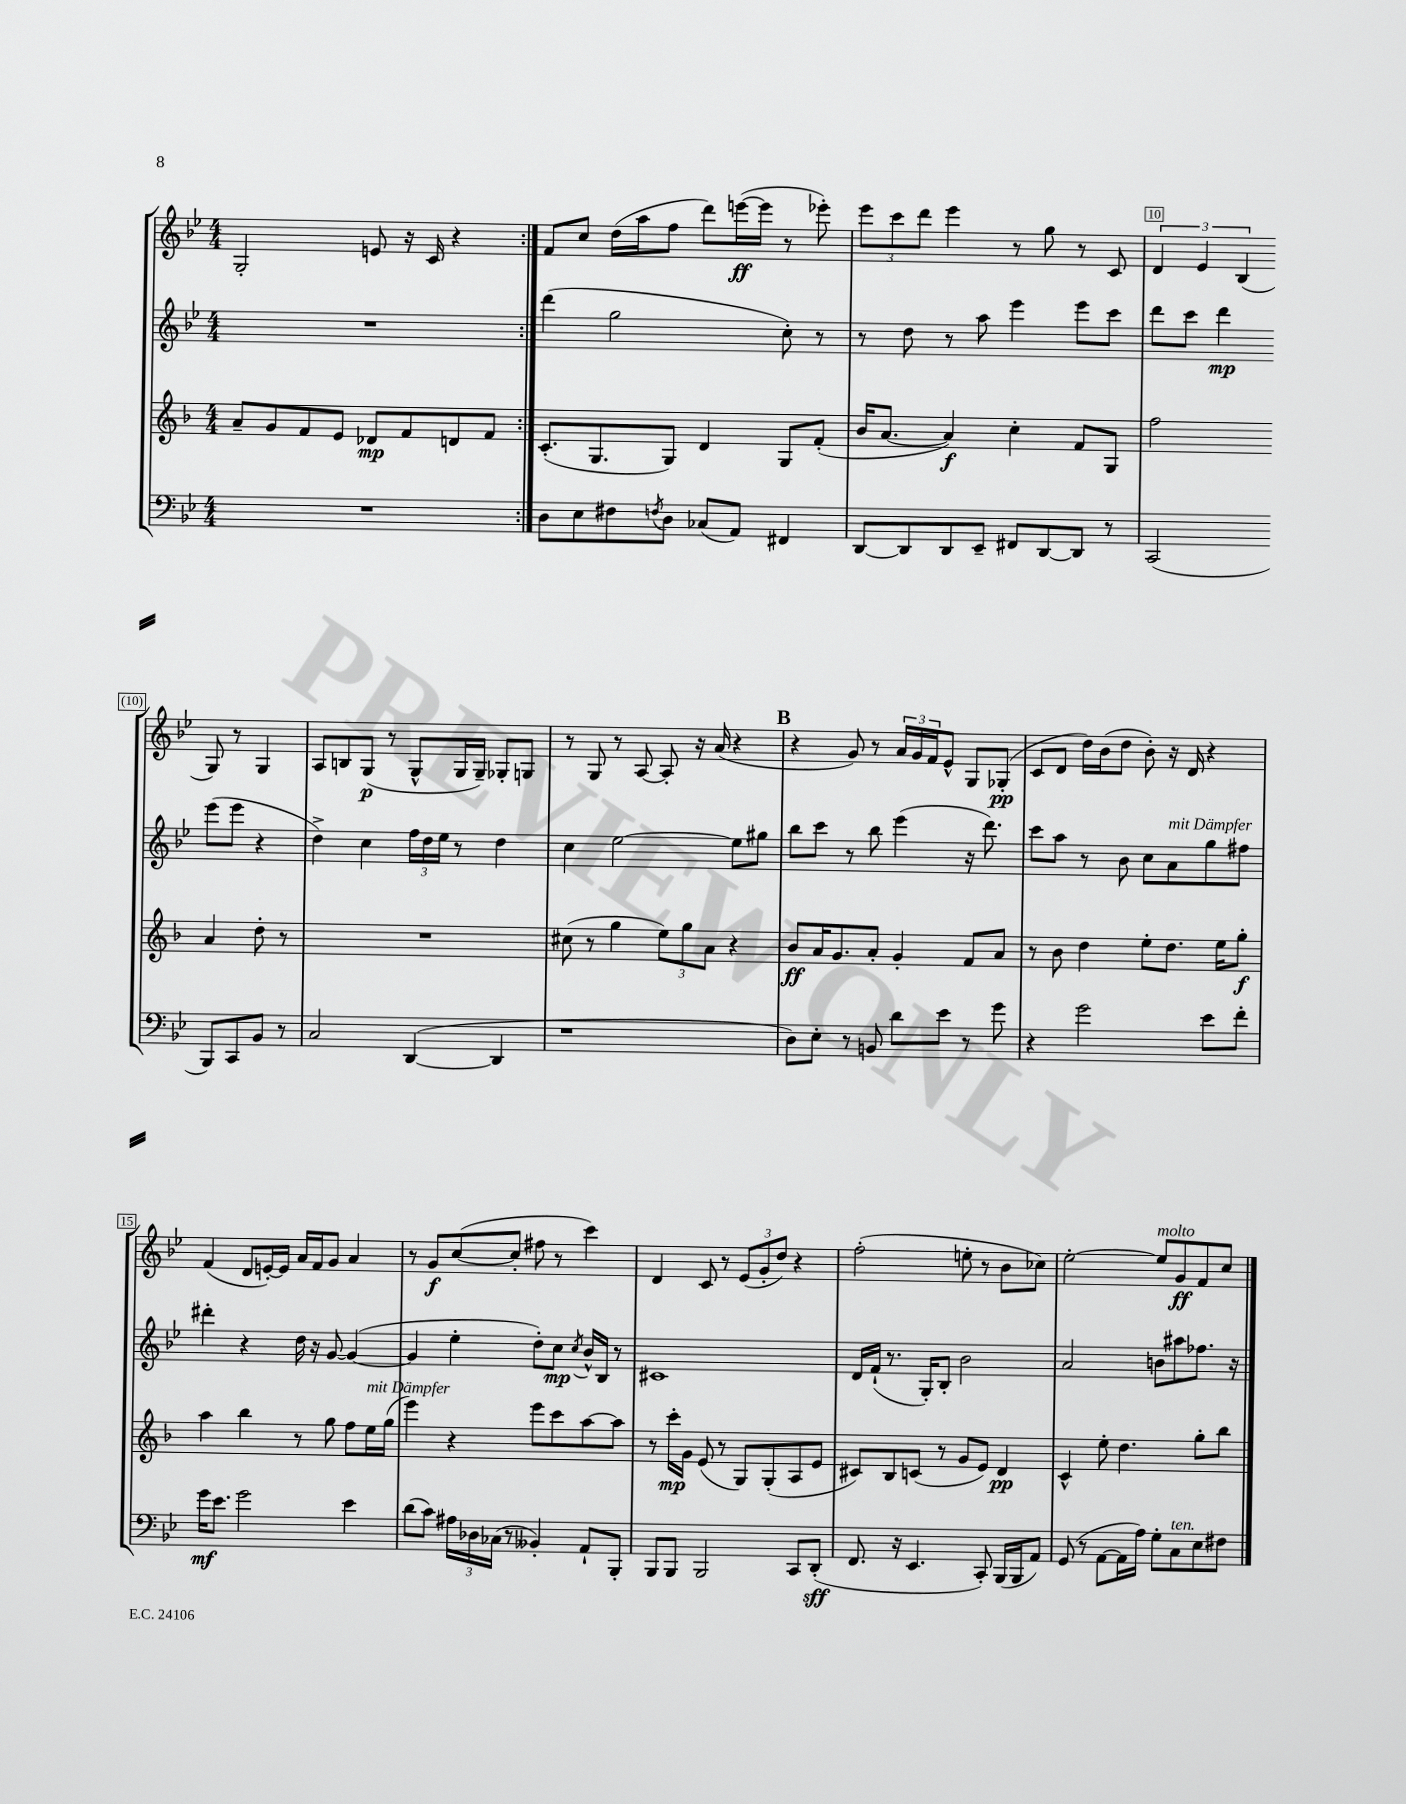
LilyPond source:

<<
\new StaffGroup <<
\new Staff = "s0" {
    \clef treble \key bes \major \numericTimeSignature \time 4/4
    \repeat volta 2 { g2-. e'8 r16 c'16 r4 | }
    f'8 c''8 d''16( a''16 f''8 d'''8) e'''16~\ff( e'''16 r8 ees'''8-.) |
    \tuplet 3/2 { ees'''8 c'''8 d'''8 } ees'''4 r8 g''8 r8 c'8 |
    \tuplet 3/2 { d'4 ees'4 bes4( } g8) r8 g4 |
    a8 b8 g8\p( r8 g8-^ g16 g16--) ges8-. g8 |
    r8 g8 r8 a8~ a8-. r16 a'16( r4 |
    \mark \markup { \bold "B" } r4 g'8) r8 \tuplet 3/2 { a'16 g'16 f'16 } ees'8-^ g8 ges8-.\pp( |
    c'8 d'8 d''16) bes'16( d''8 bes'8-.) r16 d'16 r4 |
    f'4( d'8 e'16~-.) e'16 a'16 f'16 g'8 a'4 |
    r8 g'8\f c''8~( c''8-. fis''8 r8 c'''4) |
    d'4 c'8 r8 \tuplet 3/2 { ees'8( g'8-. d''8) } r4 |
    f''2-.( e''8-. r8 bes'8 ces''8) |
    ees''2~-. ees''8^\markup { \italic "molto" } g'8\ff f'8 c''8 \bar "|." |
}
\new Staff = "s1" {
    \clef treble \key bes \major \numericTimeSignature \time 4/4
    \repeat volta 2 { R1 | }
    d'''4( g''2 c''8-.) r8 |
    r8 d''8 r8 a''8 ees'''4 ees'''8 c'''8 |
    d'''8 c'''8 d'''4\mp ees'''8( ees'''8 r4 |
    d''4->) c''4 \tuplet 3/2 { f''16 d''16 ees''16 } r8 d''4 |
    c''4 ees''2~ ees''8 gis''8 |
    \mark \markup { \bold "B" } bes''8 c'''8 r8 bes''8 ees'''4( r16 d'''8.) |
    c'''8 a''8 r8 bes'8 c''8 a'8^\markup { \italic "mit Dämpfer" } g''8 fis''8 |
    dis'''4-. r4 d''16 r16 g'8~ g'4~( |
    g'4 ees''4-. d''8-.) c''8\mp \acciaccatura { c''8 } bes'16-^ bes16 r8 |
    cis'1 |
    d'16 f'16-!( r8. g16-.) bes8-. bes'2 |
    a'2 b'8 ais''8 fes''8. r16 \bar "|." |
}
\new Staff = "s2" {
    \clef treble \key f \major \numericTimeSignature \time 4/4
    \repeat volta 2 { a'8-- g'8 f'8 e'8 des'8\mp f'8 d'8 f'8 | }
    c'8.-.( g8. g8) d'4 g8 f'8-.( |
    bes'16 a'8.~ a'4\f) c''4-. f'8 g8 |
    f''2 a'4 d''8-. r8 |
    R1 |
    cis''8( r8 g''4 \tuplet 3/2 { e''8) g''8 a'8 } r4 |
    \mark \markup { \bold "B" } bes'8\ff a'16 g'8. a'8-. g'4-. f'8 a'8 |
    r8 bes'8 d''4 e''8-. d''8. e''16 g''8-.\f |
    a''4 bes''4 r8 g''8 f''8 e''16^\markup { \italic "mit Dämpfer" } g''16( |
    e'''4) r4 e'''8 c'''8 a''8~ a''8 |
    r8 c'''16-.\mp g'16 e'8( r8 g8) g8-.( a8 e'8 |
    cis'8) bes8 c'8( r8 g'8 e'8) d'4\pp |
    c'4-^ e''8-. d''4. g''8-. bes''8 \bar "|." |
}
\new Staff = "s3" {
    \clef bass \key bes \major \numericTimeSignature \time 4/4
    \repeat volta 2 { R1 | }
    d8 ees8 fis8 \acciaccatura { f8 } d8 ces8( a,8) fis,4 |
    d,8~ d,8 d,8 ees,8-- fis,8 d,8~ d,8 r8 |
    c,2( bes,,8) c,8 bes,8 r8 |
    c2 d,4~( d,4 |
    r1 |
    \mark \markup { \bold "B" } d8) ees8-. r8 b,8 d'8 ees'8 r8 g'8 |
    r4 g'2 ees'8 f'8-. |
    g'16\mf ees'8. g'2 ees'4 |
    d'8( c'8) \tuplet 3/2 { ais16 des16 ces16( } r8 beses,4-.) a,8-! bes,,8-. |
    bes,,8 bes,,8 bes,,2 c,8 d,8-.\sff( |
    f,8. r16 ees,4. c,8-.) bes,,16( bes,,16 a,8) |
    g,8( r8 a,8~ a,16 a16) g8-. c8^\markup { \italic "ten." } ees8 fis8 \bar "|." |
}
>>
>>
\layout { \context { \Score currentBarNumber = #7 \override BarNumber.break-visibility = ##(#f #t #t) barNumberVisibility = #(every-nth-bar-number-visible 5) \override BarNumber.stencil = #(make-stencil-boxer 0.1 0.3 ly:text-interface::print) } }
